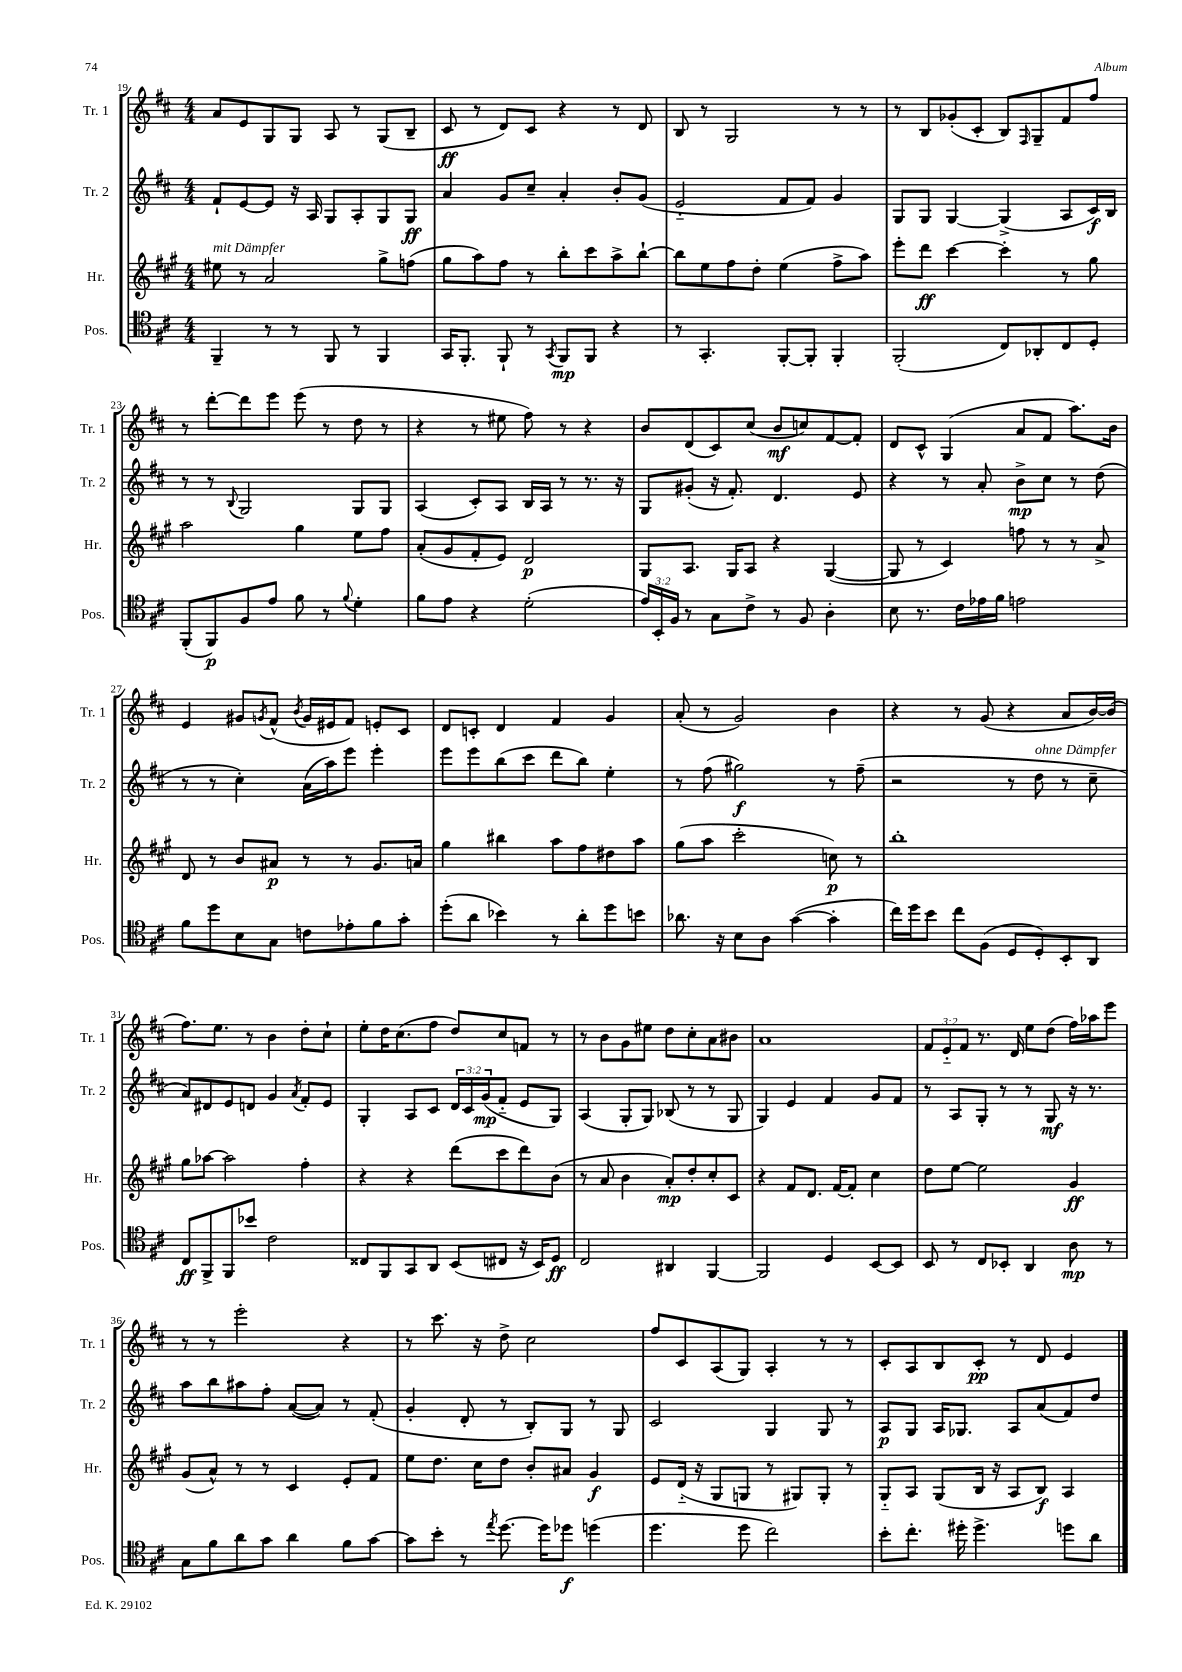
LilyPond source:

<<
\new StaffGroup <<
\new Staff = "s0" \with { instrumentName = "Tr. 1" shortInstrumentName = "Tr. 1" } {
    \clef treble \key d \major \numericTimeSignature \time 4/4 \override Staff.TupletNumber.text = #tuplet-number::calc-fraction-text
    a'8 e'8 g8 g8 a8 r8 g8( b8-- |
    cis'8\ff r8 d'8) cis'8 r4 r8 d'8 |
    b8 r8 g2 r8 r8 |
    r8 b8 ges'8-.( cis'8-. b8) \grace { fis16 } g8-- fis'8 fis''8 |
    r8 d'''8~-. d'''8 e'''8 e'''8( r8 d''8 r8 |
    r4 r8 eis''8 fis''8) r8 r4 |
    b'8 d'8( cis'8) cis''8( b'8\mf c''8) fis'8~ fis'8-. |
    d'8 cis'8-^ g4( a'8 fis'8 a''8.) b'16 |
    e'4 gis'8 \acciaccatura { g'8 } fis'8-^( \acciaccatura { b'8 } g'16 eis'16 fis'8) e'8-. cis'8 |
    d'8 c'8-. d'4 fis'4 g'4 |
    a'8-.( r8 g'2) b'4 |
    r4 r8 g'8( r4 a'8 b'16~) b'16( |
    fis''8.) e''8. r8 b'4 d''8-. cis''8-! |
    e''8-. d''16 cis''8.( fis''8 d''8) cis''8 f'8 r8 |
    r8 b'8 g'8 eis''8 d''8 cis''8-. a'8 bis'8 |
    a'1 |
    \tuplet 3/2 { fis'8 e'8-_ fis'8 } r8. d'16 e''8 d''8( fis''16) aes''16 e'''8 |
    r8 r8 e'''2-. r4 |
    r8 cis'''8. r16 d''8-> cis''2 |
    fis''8 cis'8 a8( g8) a4-. r8 r8 |
    cis'8-. a8 b8 cis'8-.\pp r8 d'8 e'4 \bar "|." |
}
\new Staff = "s1" \with { instrumentName = "Tr. 2" shortInstrumentName = "Tr. 2" } {
    \clef treble \key d \major \numericTimeSignature \time 4/4 \override Staff.TupletNumber.text = #tuplet-number::calc-fraction-text
    fis'8-! e'8~ e'8 r16 a16 g8 a8-. g8 g8\ff |
    a'4 g'8 cis''8-- a'4-. b'8-. g'8( |
    e'2-_ fis'8 fis'8) g'4 |
    g8 g8 g4~ g4->( a8 cis'16\f) b16 |
    r8 r8 \appoggiatura { b8 } g2 g8 g8 |
    a4( cis'8-.) a8 b16 a16 r8 r8. r16 |
    g8 gis'8-.( r16 fis'8.-.) d'4. e'8 |
    r4 r8 a'8-. b'8->\mp cis''8 r8 d''8( |
    r8 r8 cis''4-.) a'16( a''16) e'''8 e'''4-. |
    e'''8 e'''8 b''8( cis'''8 d'''8 b''8) e''4-. |
    r8 fis''8( gis''2\f) r8 fis''8--( |
    r2 r8 d''8^\markup { \italic "ohne Dämpfer" } r8 cis''8-- |
    a'8) dis'8 e'8 d'8 g'4 \acciaccatura { a'8 } fis'8-. e'8 |
    g4-. a8 cis'8 \tuplet 3/2 { d'16 cis'16 g'16\mp( } fis'8-_ e'8 g8) |
    a4( g8-. g8) bes8( r8 r8 g8 |
    g4) e'4 fis'4 g'8 fis'8 |
    r8 a8 g8-. r8 r8 g8\mf r16 r8. |
    a''8 b''8 ais''8 fis''8-. a'8~( a'8) r8 fis'8-.( |
    g'4-. d'8-. r8 b8-.) g8 r8 g8 |
    cis'2 g4 g8 r8 |
    a8\p g8 a16 ges8. a8 a'8( fis'8) d''8 \bar "|." |
}
\new Staff = "s2" \with { instrumentName = "Hr." shortInstrumentName = "Hr." } {
    \clef treble \key a \major \numericTimeSignature \time 4/4
    eis''8^\markup { \italic "mit Dämpfer" } r8 a'2 gis''8-> f''8( |
    gis''8 a''8) fis''8 r8 b''8-. cis'''8 a''8-> b''8~-! |
    b''8 e''8 fis''8 d''8-. e''4( fis''8-> a''8) |
    e'''8-. d'''8\ff cis'''4~ cis'''4-. r8 gis''8 |
    a''2 gis''4 e''8 fis''8 |
    a'8-.( gis'8 fis'8-. e'8) d'2\p |
    gis8 a8. gis16 a8 r4 gis4~( |
    gis8 r8 cis'4) f''8 r8 r8 a'8-> |
    d'8 r8 b'8 ais'8\p r8 r8 gis'8. a'16 |
    gis''4 bis''4 a''8 fis''8 dis''8 a''8 |
    gis''8( a''8 cis'''2-. c''8\p) r8 |
    b''1-. |
    gis''8 aes''8~ aes''2 fis''4-. |
    r4 r4 d'''8( cis'''8 d'''8) b'8( |
    r8 a'8 b'4 a'8-.\mp) d''8-. cis''8-. cis'8 |
    r4 fis'8 d'8. fis'16~ fis'8-. cis''4 |
    d''8 e''8~ e''2 gis'4\ff |
    gis'8( a'8-^) r8 r8 cis'4 e'8-. fis'8 |
    e''8 d''8. cis''16 d''8 b'8-. ais'8 gis'4\f |
    e'8 d'16-_( r16 gis8 g8 r8 gis8) gis8-. r8 |
    gis8-_ a8 gis8( b16 r16 a8 b8\f) a4 \bar "|." |
}
\new Staff = "s3" \with { instrumentName = "Pos." shortInstrumentName = "Pos." } {
    \clef tenor \key d \major \numericTimeSignature \time 4/4 \override Staff.TupletNumber.text = #tuplet-number::calc-fraction-text
    fis,4-- r8 r8 fis,8 r8 fis,4 |
    g,16 fis,8.-. fis,8-! r8 \acciaccatura { g,8 } fis,8\mp fis,8 r4 |
    r8 g,4.-. fis,8~-. fis,8-. fis,4-. |
    fis,2-.( cis8) aes,8-. cis8 d8-. |
    fis,8-.( fis,8\p) fis8 e'8 fis'8 r8 \appoggiatura { fis'8 } d'4-. |
    fis'8 e'8 r4 d'2-.( |
    \tuplet 3/2 { e'16) b,16-. fis16 } r8 g8 cis'8-> r8 fis8 a4-. |
    b8 r8. cis'16 ees'16 fis'16 e'2 |
    fis'8 d''8 b8 g8 c'8 ees'8-. fis'8 g'8-. |
    d''8-.( a'8 bes'4) r8 a'8-. d''8 b'8 |
    aes'8. r16 b8 a8 g'4~( g'4-. |
    cis''16) d''16 b'8 cis''8 fis8( d8 d8-.) b,8-. a,8 |
    cis8\ff fis,8-> fis,8 bes'8 cis'2 |
    cisis8 fis,8 g,8 a,8 b,8( cis8 r16 b,16) d8\ff |
    cis2 ais,4 fis,4~ |
    fis,2 d4 b,8~ b,8 |
    b,8 r8 cis8 bes,8-. a,4 a8\mp r8 |
    g8 fis'8 a'8 g'8 a'4 fis'8 g'8~ |
    g'8 b'8-. r8 \acciaccatura { e''8 } d''8.~ d''16 des''8\f d''4( |
    d''4. d''8 cis''2) |
    b'8-. cis''8.-. dis''16-. dis''4.-> d''8 a'8 \bar "|." |
}
>>
>>
\layout { \context { \Score currentBarNumber = #19 } }
